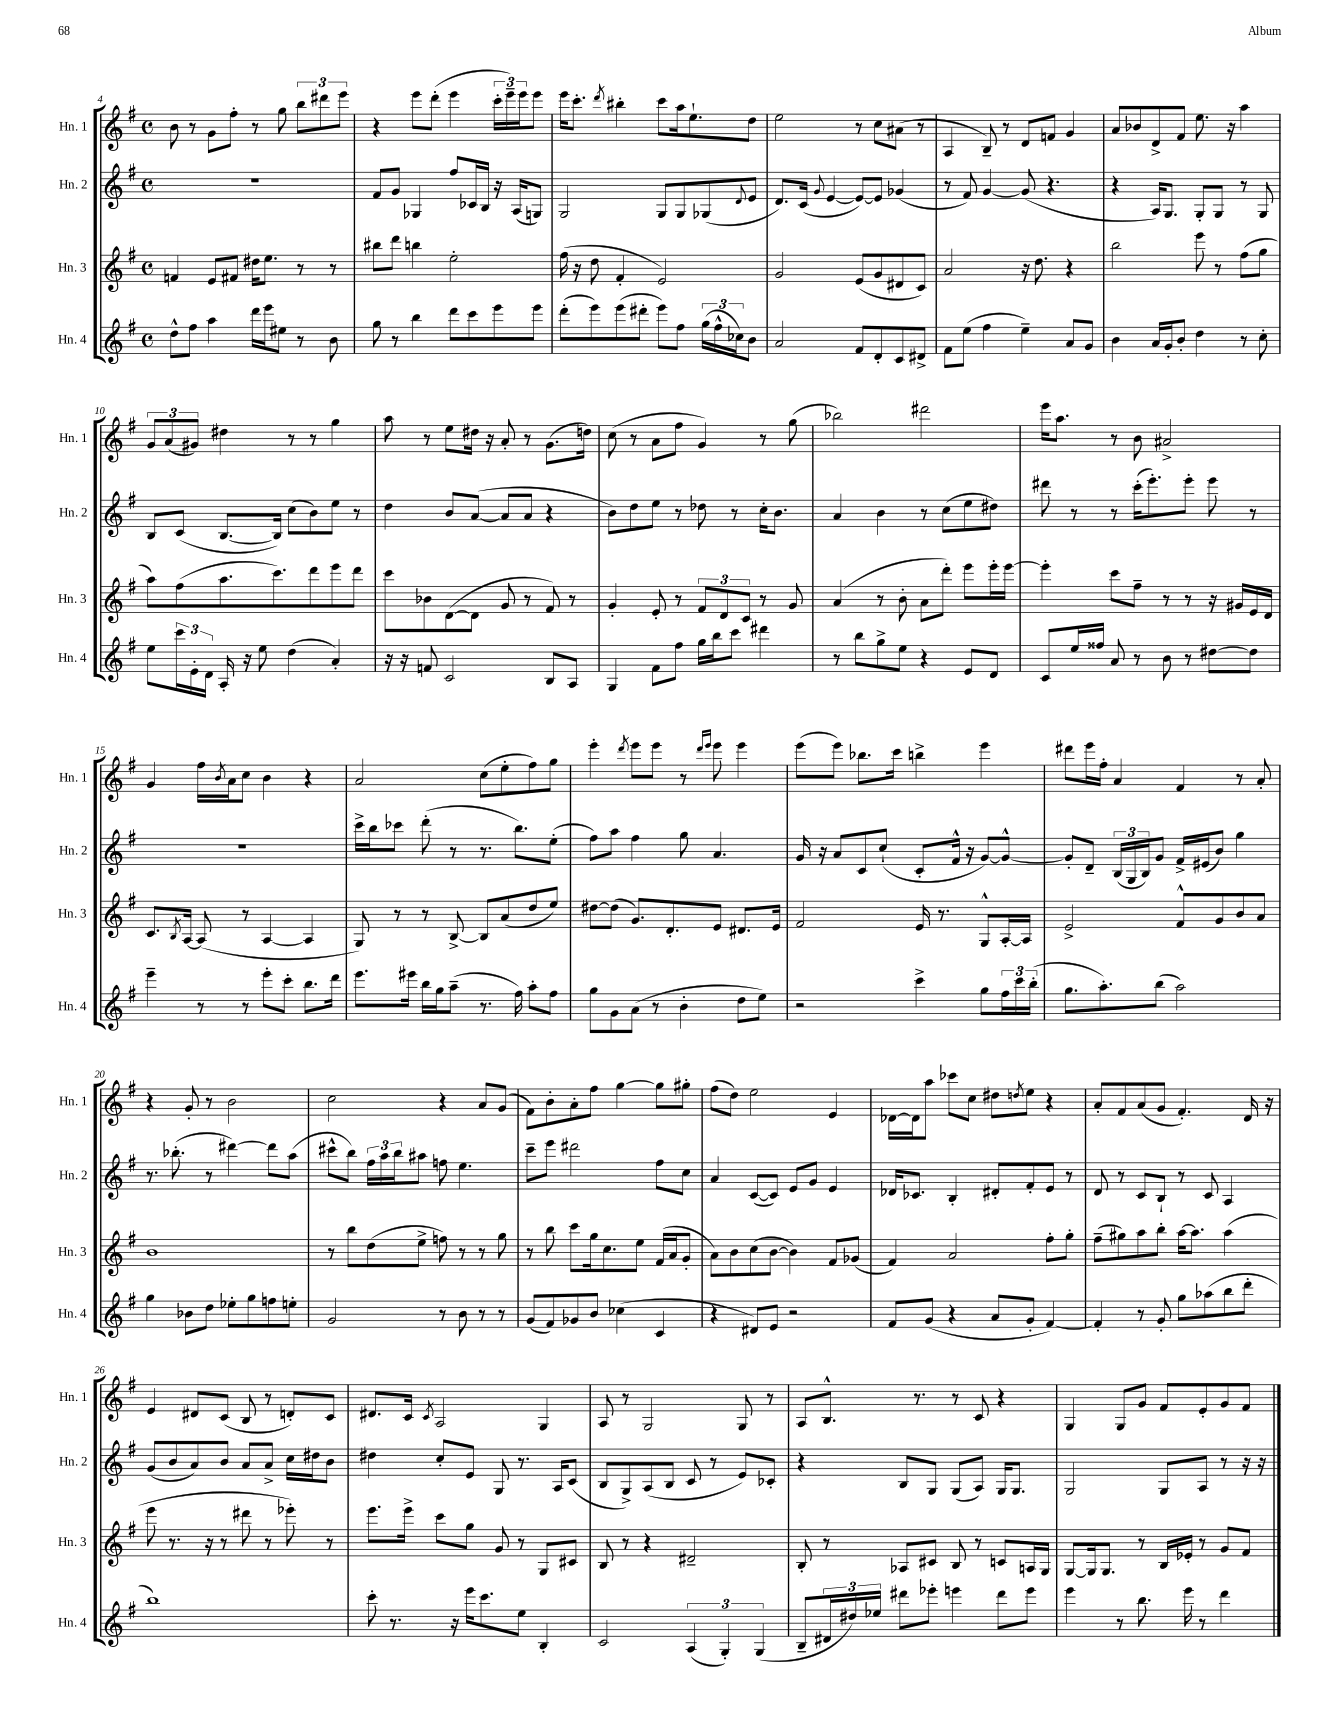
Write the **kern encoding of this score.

**kern	**kern	**kern	**kern
*staff4	*staff3	*staff2	*staff1
*clefG2	*clefG2	*clefG2	*clefG2
*k[f#]	*k[f#]	*k[f#]	*k[f#]
*M4/4	*M4/4	*M4/4	*M4/4
*met(c)	*met(c)	*met(c)	*met(c)
8dd^^	4f	1r	8b
8ff#	.	.	8r
4aa	8e	.	8g
.	8f#	.	8ff#'
16ddd	16dd#	.	8r
16eee	8.ee	.	.
8ee#	.	.	8gg
8r	8r	.	12bb
.	.	.	12ddd#
8b	8r	.	.
.	.	.	12eee
=	=	=	=
8gg	8bb#	8f#	4r
8r	8ddd	8g	.
4bb	4bb	4G-	8eee
.	.	.	(8ddd'
8ddd	2ee'	8ff#	4eee
8ccc	.	16c-	.
.	.	16B	.
8eee	.	16r	24ccc'
.	.	.	24eee~)
.	.	(16A	.
.	.	.	24eee
8eee	.	8G)	8eee
=	=	=	=
(8ddd'	(16ff#	2G	16eee
.	16r	.	8.ccc'
8eee)	8dd	.	.
.	.	.	8qddd
(8eee	4f#'	.	4bb#'
8ddd#'	.	.	.
8eee)	2e)	8G	8ccc
8ff#	.	8G	16aa
.	.	.	8.ee`
(24gg	.	(8G-	.
24ff#^^	.	.	.
24cc-)	.	.	.
.	.	8qqd	.
8b	.	8e	8dd
=	=	=	=
2a	2g	8.d)	2ee
.	.	(16c	.
.	.	8qqg	.
.	.	[4e	.
8f#	(8e	8e_)	8r
8d'	8g	8e]	8cc
8c	8d#	(4g-	(8a#
8d#^	8c)	.	8r
=	=	=	=
8f#	2a	8r	4A
(8ee	.	8f#)	.
4ff#	.	[4g	8B~)
.	.	.	8r
4ee~)	16r	(8g]	8d
.	8.dd	.	.
.	.	4.r	8f
8a	4r	.	4g
8g	.	.	.
=	=	=	=
4b	2bb	4r	8a
.	.	.	8b-
16a	.	16A)	8d^
16g'	.	8.G	.
8b'	.	.	8f#
4dd	8eee	8G'	8.ee
.	8r	8G	.
.	.	.	16r
8r	(8ff#	8r	4aa
8cc'	8gg	8G	.
=	=	=	=
8ee	8aa)	8B	12g
.	.	.	(12a
24ccc	(8ff#	(8c	.
24e'	.	.	12g#)
24d	.	.	.
16A'	8.aa	[8.B	4dd#
16r	.	.	.
8ee	.	.	.
.	8.ccc)	16B])	.
(4dd	.	(8cc	8r
.	8ddd	8b)	8r
4a')	8eee	8ee	4gg
.	8ddd	8r	.
=	=	=	=
16r	8ccc	4dd	8aa
16r	.	.	.
8f	8b-	.	8r
2c	([8d	8b	8ee
.	8d]	([8a	16dd#
.	.	.	16r
.	8g	8a]	8a'
.	8r	8a	8r
8B	8f#)	4r	(8.g
8A	8r	.	.
.	.	.	16dd)
=	=	=	=
4G	4g'	8b)	(8cc
.	.	8dd	8r
8f#	8e'	8ee	8a
8ff#	8r	8r	8ff#
16gg	12f#	8dd-	4g)
16bb	.	.	.
.	12d	.	.
8ccc	.	8r	.
.	12c	.	.
4ddd#	8r	16cc'	8r
.	.	8.b	.
.	8g	.	(8gg
=	=	=	=
8r	(4a	4a	2bb-)
8bb	.	.	.
8gg^	8r	4b	.
8ee	8b'	.	.
4r	8a	8r	2ddd#
.	8ddd')	(8cc	.
8e	8eee	8ee	.
8d	16eee'	8dd#)	.
.	[16eee	.	.
=	=	=	=
8c	4eee']	8ddd#	16eee
.	.	.	8.aa
16ee	.	8r	.
16ff##	.	.	.
8a	8ccc	8r	8r
8r	8ff#~	(16ccc'	8b
.	.	8.eee')	.
8b	8r	.	2a#^
8r	8r	8eee'	.
[8dd#	16r	8eee	.
.	16g#	.	.
8dd#]	16e	8r	.
.	16d	.	.
=	=	=	=
4eee~	8.c	1r	4g
.	8qB	.	.
.	[16A	.	.
8r	(8A]	.	16ff#
.	.	.	8qb
.	.	.	16a
8r	8r	.	8cc
8eee'	[4A	.	4b
8ccc'	.	.	.
8.bb	4A]	.	4r
16ddd	.	.	.
=	=	=	=
8.eee	8G)	16ccc^	2a
.	.	16bb	.
.	8r	8ccc-	.
16eee#	.	.	.
16bb	8r	(8ddd'	.
16gg	.	.	.
(8aa~	[8B^	8r	.
8.r	8B]	8.r	(8cc
.	(8a	.	8ee'
16ff#)	.	8.bb)	.
8aa'	8dd	.	8ff#)
8ff#	8ee)	(8ee'	8gg
=	=	=	=
8gg	[8dd#	8ff#)	4eee'
8g	(8dd#]	8aa	.
.	.	.	8qddd
(8a	8.g)	4ff#	8eee
8r	.	.	8eee
.	8.d'	.	.
4b'	.	8gg	8r
.	.	.	16qqddd
.	.	.	16qqeee
.	8e	4.a	8eee
8dd	8.d#	.	4eee
8ee)	.	.	.
.	16e	.	.
=	=	=	=
2r	2f#	16g	(8eee
.	.	16r	.
.	.	8a	8eee)
.	.	8c	8.bb-
.	.	(8cc`	.
.	.	.	16ccc
4ccc^	16e	8c'	4bb^
.	8.r	.	.
.	.	16f#^^	.
.	.	16r	.
8gg	8G^^	[8g)	4eee
24ff#	[16A'	8g^^_	.
24ccc	.	.	.
.	16A]	.	.
(24bb'	.	.	.
=	=	=	=
8.gg	2e^	8g']	8ddd#
.	.	8d~	16eee
8.aa')	.	.	16ff#'
.	.	(24B	4a
.	.	24G	.
.	.	24B)	.
(8bb	.	8g	.
2aa)	8f#^^	16f#^	4f#
.	.	(16e#	.
.	8g	8b)	.
.	8b	4gg	8r
.	8a	.	8a'
=	=	=	=
4gg	1b	8.r	4r
.	.	(8.bb-'	.
8b-	.	.	8g'
8dd	.	8r	8r
8ee-'	.	[4ddd#)	2b
8gg	.	.	.
8ff	.	8ddd#]	.
8ee'	.	(8aa	.
=	=	=	=
2g	8r	8ccc#^^	2cc
.	8bb	8bb)	.
.	(8dd	24ff#	.
.	.	24aa	.
.	.	24bb	.
.	8ee^	8aa#	.
8r	8ff)	8ff	4r
8b	8r	4.ee	.
8r	8r	.	8a
8r	8gg	.	(8g
=	=	=	=
(8g	8r	8ccc~	8f#)
8f#)	8bb	8eee	8b'
8g-	8ccc	2ddd#	8a'
8b	16gg	.	8ff#
.	8.cc	.	.
(4cc-	.	.	[4gg
.	8ee	.	.
4c	(16f#	8ff#	8gg]
.	16a	.	.
.	8g'	8cc	8gg#'
=	=	=	=
4r	8a)	4a	(8ff#
.	8b	.	8dd)
8d#)	(8cc	([8c	2ee
8e	[8b	8c])	.
2r	4b])	8e	.
.	.	8g	.
.	8f#	4e	4e
.	(8g-	.	.
=	=	=	=
8f#	4f#)	16d-	[16d-
.	.	8.c-	16d-]
(8g	.	.	8aa
4r	2a	4B'	8ccc-
.	.	.	8cc
8a	.	8d#'	8dd#
.	.	.	8qdd
8g'	.	8f#'	8ee
[4f#)	8ff#'	8e	4r
.	8gg'	8r	.
=	=	=	=
4f#']	(8ff#~	8d	8a'
.	8gg#)	8r	8f#
8r	8aa	8c	(8a
8g'	8bb'	8B`	8g
8gg	[16aa	8r	4.f#')
.	8.aa]	.	.
(8aa-	.	8c	.
8bb	(4aa	4A	.
8ddd'	.	.	16d
.	.	.	16r
=	=	=	=
1bb)	8eee	(8g	4e
.	8.r	8b	.
.	.	8a)	8d#
.	16r	.	.
.	8r	8b	(8c
.	8ddd#	8a	8B
.	8r	8a^	8r
.	8eee-')	16cc	8d')
.	.	16dd#	.
.	8r	8b	8c
=	=	=	=
8ccc'	8.eee	4dd#	8.d#
8.r	.	.	.
.	16eee^	.	16c
.	.	.	8qc
.	8ccc	8cc'	2A
16r	.	.	.
16eee	8gg	8e	.
8.ccc	.	.	.
.	8g	8G	.
8ee	8r	8.r	.
4B'	8G	.	4G
.	.	16A	.
.	8c#	(8c	.
=	=	=	=
2c	8B	8B	8A
.	8r	8G^)	8r
.	4r	(8A	2G
.	.	8B	.
(6A	2d#~	8c	.
.	.	8r	.
6G')	.	.	.
.	.	8e)	8G
(6G	.	.	.
.	.	8c-'	8r
=	=	=	=
8B~	8B'	4r	8A
24d#	8r	.	8.B^^
24dd#)	.	.	.
24ee-	.	.	.
8ddd#	8A-	8B	.
.	.	.	8.r
8eee-'	8c#	8G	.
4eee	8B	(8G	8r
.	8r	8A)	8c
8ddd#	8c	16G	4r
.	.	8.G	.
8eee	16A	.	.
.	16G	.	.
=	=	=	=
4eee	[8G	2G	4G
.	16G]	.	.
.	8.G	.	.
8r	.	.	8G
8.bb	8r	.	8g
.	16B	8G	8f#
16eee	16e-'	.	.
8r	8r	8A	8e'
4ddd	8g	8r	8g
.	8f#	16r	8f#
.	.	16r	.
==	==	==	==
*-	*-	*-	*-
